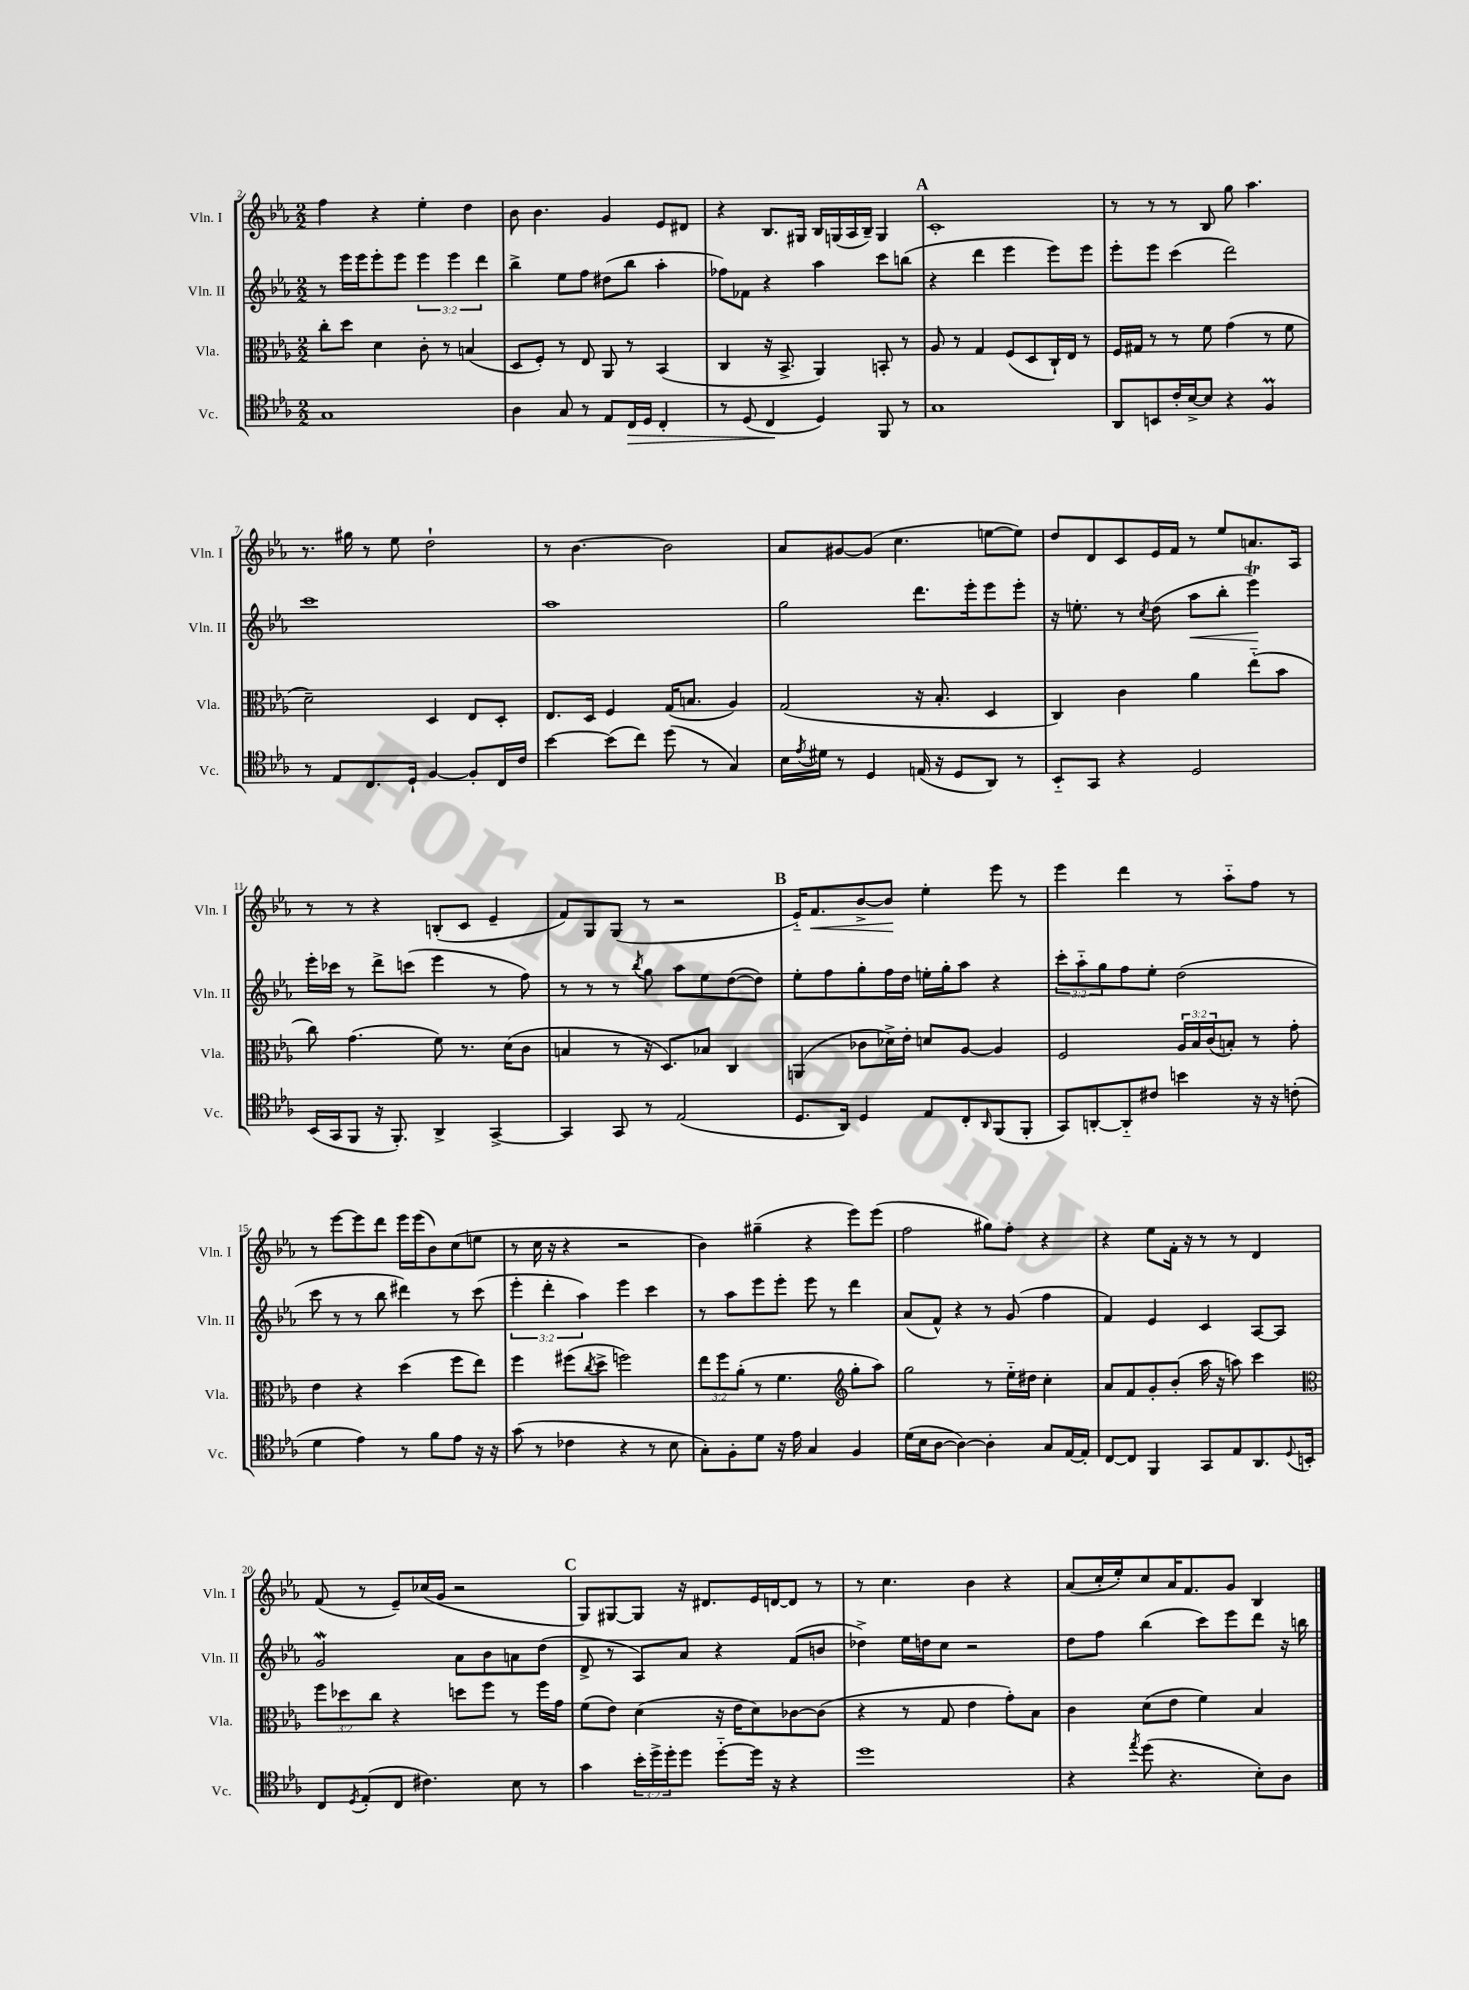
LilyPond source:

<<
\new StaffGroup <<
\new Staff = "s0" \with { instrumentName = "Vln. I" shortInstrumentName = "Vln. I" } {
    \clef treble \key ees \major \numericTimeSignature \time 2/2
    f''4 r4 ees''4-. d''4 |
    bes'8 bes'4. g'4 ees'8 dis'8 |
    r4 bes8. gis16 bes16 g16( aes16 bes16--) g4 |
    \mark \markup { \bold "A" } c'1-. |
    r8 r8 r8 bes8 g''8 aes''4. |
    r8. gis''16 r8 ees''8 d''2-! |
    r8 bes'4.~ bes'2 |
    aes'8 gis'8~ gis'8( c''4. e''8~ e''8) |
    d''8 d'8 c'8 ees'16 f'16 r8 ees''8 a'8. aes16 |
    r8 r8 r4 b8-.( c'8 ees'4-- |
    f'8) g8 g8( r8 r2 |
    \mark \markup { \bold "B" } ees'16-_) f'8.\< bes'8~-> bes'8\! ees''4-. ees'''8 r8 |
    ees'''4 d'''4 r8 aes''8-_ f''8 r8 |
    r8 ees'''8~ ees'''8 d'''8 ees'''16 ees'''16( bes'8) c''8( e''8 |
    r8 c''16 r16 r4 r2 |
    bes'4) gis''4--( r4 ees'''8) ees'''8( |
    f''2 gis''8) f''8-. r4 |
    r4 ees''8 f'16-. r16 r8 r8 d'4 |
    f'8( r8 ees'8--) ces''16( g'16 r2 |
    \mark \markup { \bold "C" } g8) gis8~ gis8 r16 dis'8. ees'16 d'16~ d'8 r8 |
    r8 c''4. bes'4 r4 |
    aes'8( c''16-. ees''16-.) c''8 aes'16 f'8. g'8 bes4 \bar "|." |
}
\new Staff = "s1" \with { instrumentName = "Vln. II" shortInstrumentName = "Vln. II" } {
    \clef treble \key ees \major \numericTimeSignature \time 2/2 \override Staff.TupletNumber.text = #tuplet-number::calc-fraction-text
    r8 ees'''16 ees'''16 ees'''8-. ees'''8 \tuplet 3/2 { ees'''4 ees'''4 d'''4 } |
    bes''4-> ees''8 f''8 dis''8( bes''8 aes''4-. |
    fes''8) fes'8 r4 aes''4 c'''8 b''8( |
    \mark \markup { \bold "A" } r4 d'''4 ees'''4 ees'''8) ees'''8 |
    ees'''8-. ees'''8 c'''4( d'''2) |
    c'''1 |
    aes''1 |
    g''2 d'''8. ees'''16-. ees'''8 ees'''8-. |
    r16 e''8.-. r8 \acciaccatura { c''8 } d''8( aes''8\< bes''8-. ees'''4\trill\!) |
    ees'''16-. ces'''16 r8 d'''8-> c'''8( ees'''4 r8 f''8) |
    r8 r8 r8 \acciaccatura { bes''8 } g''8 aes''8 ees''8 d''8~( d''8) |
    \mark \markup { \bold "B" } ees''8-. f''8 g''8-. f''16 d''16 e''16-. g''16-. aes''8 r4 |
    \tuplet 3/2 { c'''8-. aes''8-_ g''8 } f''8 ees''8-. d''2( |
    c'''8 r8 r8 bes''8 dis'''4) r8 c'''8( |
    \tuplet 3/2 { ees'''4-. d'''4-. aes''4) } ees'''4 c'''4 |
    r8 aes''8 ees'''8 ees'''8-. ees'''8 r8 d'''4 |
    aes'8( f'8-^) r4 r8 g'8( f''4 |
    f'4) ees'4 c'4 aes8~ aes8 |
    g'2\mordent aes'8 bes'8 a'8 d''8( |
    \mark \markup { \bold "C" } d'8-> r8 aes8) aes'8 r4 f'8( b'8 |
    des''4->) ees''16 d''16 c''8 r2 |
    d''8 f''8 bes''4( c'''8) ees'''8 d'''8 r16 b''16 \bar "|." |
}
\new Staff = "s2" \with { instrumentName = "Vla." shortInstrumentName = "Vla." } {
    \clef alto \key ees \major \numericTimeSignature \time 2/2 \override Staff.TupletNumber.text = #tuplet-number::calc-fraction-text
    c''8-. d''8 d'4 c'8-. r8 b4( |
    d8 f8-.) r8 ees8 aes,8 r8 bes,4( |
    c4 r16 bes,8.-> aes,4) b,8-. r8 |
    \mark \markup { \bold "A" } aes8 r8 g4 f8( d8 c16-!) ees16 r8 |
    f16 gis16 r8 r8 f'8 g'4( r8 f'8 |
    d'2--) d4 ees8 d8-. |
    ees8. d16 f4 g16( b8. aes4) |
    g2( r16 bes8.-. d4 |
    c4) c'4 aes'4 ees''8-_( bes'8 |
    c''8) g'4.( f'8) r8. d'16( c'8 |
    b4 r8 r16 d8.) bes8 c4 |
    \mark \markup { \bold "B" } a,4( ces'8 des'16->) ees'16-. d'8 aes8~ aes4 |
    f2 \tuplet 3/2 { aes16 bes16 c'16( } b8-.) r8 g'8-. |
    ees'4 r4 d''4( f''8 ees''8) |
    f''4 fis''8( \acciaccatura { c''8 } d''8-> f''2) |
    \tuplet 3/2 { ees''8 f''8 aes'8-.( } r8 f'4. \clef treble g''8-. aes''8) |
    g''2 r8 ees''16-_ dis''16 c''4-. |
    aes'8 f'8 g'8-. bes'8-.( aes''16 r16 a''8) c'''4 |
    \clef alto \tuplet 3/2 { f''8 des''8 c''8 } r4 d''8 f''8 r8 f''16 g'16 |
    \mark \markup { \bold "C" } f'8( ees'8) d'4( r16 ees'16 d'8) ces'8~ ces'8( |
    r4 r8 g8 ees'4 g'8-.) bes8 |
    c'4 d'8( ees'8 f'4) bes4 \bar "|." |
}
\new Staff = "s3" \with { instrumentName = "Vc." shortInstrumentName = "Vc." } {
    \clef tenor \key ees \major \numericTimeSignature \time 2/2 \override Staff.TupletNumber.text = #tuplet-number::calc-fraction-text
    g1 |
    aes4 g8 r8 ees8 c16\> d16 c4-. |
    r8 d8( c4\! d4) f,8 r8 |
    \mark \markup { \bold "A" } g1 |
    aes,8 b,8 c'16-. bes16~-> bes8 r4 f4\prall |
    r8 ees8 c8. d16-! f4~ f8-. c16 c'16 |
    bes'4~ bes'8( c''8) d''8( r8 g4) |
    bes16 \acciaccatura { ees'8 } dis'16 r8 d4 e16( r16 d8 aes,8) r8 |
    bes,8-_ g,8 r4 d2 |
    bes,16( g,16 f,8 r16 f,8.-.) aes,4-> g,4~-> |
    g,4 g,8 r8 ees2( |
    \mark \markup { \bold "B" } d8. aes,16) d4 ees8 c8-. \grace { aes,16 } f,8( f,8-. |
    g,8) a,8~-. a,8-_ cis'8 b'4 r16 r16 c'8-.( |
    d'4 ees'4) r8 f'8 ees'8 r16 r16 |
    g'8( r8 ces'4 r4 r8 bes8 |
    g8-.) f8-. d'8 r16 ees'16 g4 f4 |
    d'16( bes16 aes8~ aes4~) aes4-. g8 ees16~ ees16-. |
    c8~ c8 f,4 g,8 ees8 aes,8. \appoggiatura { d8 } b,16-. |
    c8 \acciaccatura { d8 } ees8-.( c8 cis'4.) bes8 r8 |
    \mark \markup { \bold "C" } g'4 \tuplet 3/2 { bes'16-. d''16-> d''16-. } d''8 d''8~-_ d''16 r16 r4 |
    d''1 |
    r4 \acciaccatura { ees''8 } d''8( r4. bes8-.) aes8 \bar "|." |
}
>>
>>
\layout { \context { \Score currentBarNumber = #2 } }
